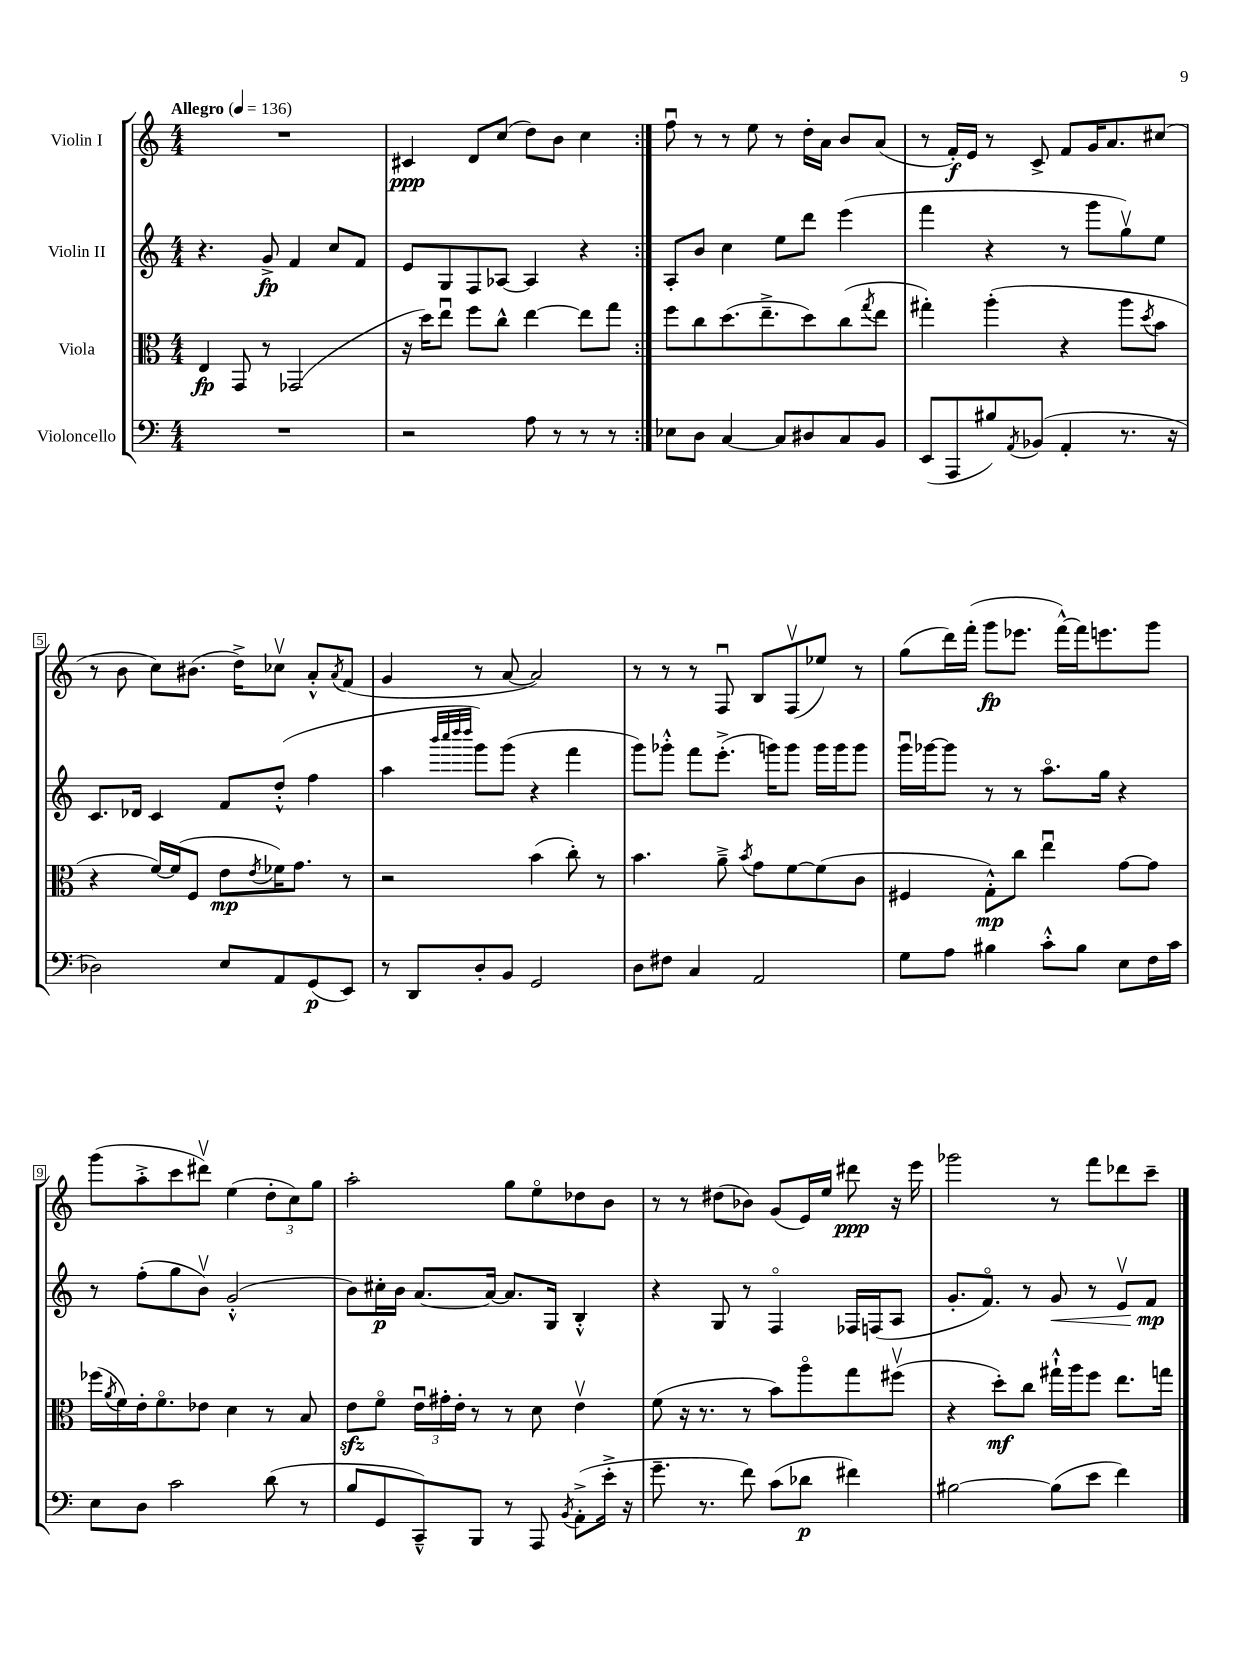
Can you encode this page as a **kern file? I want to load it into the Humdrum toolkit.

**kern	**dynam	**kern	**dynam	**kern	**dynam	**kern	**dynam
*part4	*part4	*part3	*part3	*part2	*part2	*part1	*part1
*staff4	*staff4	*staff3	*staff3	*staff2	*staff2	*staff1	*staff1
*I"Violoncello	*	*I"Viola	*	*I"Violin II	*	*I"Violin I	*
*clefF4	*	*clefC3	*	*clefG2	*	*clefG2	*
*k[]	*	*k[]	*	*k[]	*	*k[]	*
*M4/4	*	*M4/4	*	*M4/4	*	*M4/4	*
*MM136	*	*MM136	*	*MM136	*	*MM136	*
=1	=1	=1	=1	=1	=1	=1	=1
!	!	!	!	!	!	!LO:TX:a:B:t=Allegro	!
1r	.	4E/	fp	4.r	.	1r	.
.	.	8GG/	.	.	.	.	.
.	.	8r	.	8g^/	fp	.	.
.	.	(2GG-X/	.	4f/	.	.	.
.	.	.	.	8cc/L	.	.	.
.	.	.	.	8f/J	.	.	.
=2	=2	=2	=2	=2	=2	=2	=2
2r	.	16r	.	8e/L	.	4c#X/	ppp
.	.	16dd\KL)	.	.	.	.	.
.	.	8eeu\J	.	8G/	.	.	.
.	.	8ff\L	.	8F/	.	8d/L	.
.	.	8cc^^\J	.	[8A-X/J	.	(8cc/J	.
8A\	.	[4ee\	.	4A-/]	.	8dd\L)	.
8r	.	.	.	.	.	8b\J	.
8r	.	8ee\L]	.	4r	.	4cc\	.
8r	.	8gg\J	.	.	.	.	.
=3:|!	=3:|!	=3:|!	=3:|!	=3:|!	=3:|!	=3:|!	=3:|!
8E-X\L	.	8ff\L	.	8A'/L	.	8ffu\	.
8D\J	.	8cc\	.	8b/J	.	8r	.
[4C/	.	(8.dd\	.	4cc\	.	8r	.
.	.	.	.	.	.	8ee\	.
.	.	8.ee~^\	.	.	.	.	.
8C/L]	.	.	.	8ee\L	.	8r	.
8D#X/	.	8dd\)	.	8ddd\J	.	16dd'\LL	.
.	.	.	.	.	.	16a\JJ	.
8C/	.	(8cc\	.	(4eee\	.	8b/L	.
.	.	8qgg/	.	.	.	.	.
8BB/J	.	8ee\J	.	.	.	(8a/J	.
=4	=4	=4	=4	=4	=4	=4	=4
(8EE/L	.	4gg#X'\)	.	4fff\	.	8r	.
8AAA/	.	.	.	.	.	16f'/LL)	f
.	.	.	.	.	.	16e/JJ	.
8B#X/)	.	(4aa'\	.	4r	.	8r	.
8qAA/	.	.	.	.	.	.	.
(8BB-X/J	.	.	.	.	.	8c^/	.
4AA'/	.	4r	.	8r	.	8f/L	.
.	.	.	.	8ggg\L	.	16g/K	.
.	.	.	.	.	.	8.a/	.
8.r	.	8aa\L	.	8ggv\)	.	.	.
.	.	8qdd/	.	.	.	.	.
.	.	8b\J	.	8ee\J	.	(8cc#X/J	.
16r	.	.	.	.	.	.	.
!!LO:LB:g=z
=5	=5	=5	=5	=5	=5	=5	=5
2D-X\)	.	4r	.	8.c/L	.	8r	.
.	.	.	.	.	.	8b\	.
.	.	.	.	16d-X/Jk	.	.	.
.	.	[16f/LL)	.	4c/	.	8cc\L)	.
.	.	(16f/J]	.	.	.	.	.
.	.	8F/J	.	.	.	(8.b#X\J	.
8E/L	.	8e\L	mp	8f/L	.	.	.
.	.	.	.	.	.	16dd^\KL)	.
.	.	8qe/	.	.	.	.	.
8AA/	.	16f-X\K)	.	(8dd'^^/J	.	8cc-Xv\J	.
.	.	8.g\J	.	.	.	.	.
(8GG/	p	.	.	4ff\	.	8a'^^/L	.
.	.	.	.	.	.	8qa/	.
8EE/J)	.	8r	.	.	.	(8f/J	.
=6	=6	=6	=6	=6	=6	=6	=6
8r	.	2r	.	4aa\	.	4g/	.
8DD/L	.	.	.	.	.	.	.
.	.	.	.	32qqbbb/LLL	.	.	.
.	.	.	.	32qqcccc/	.	.	.
.	.	.	.	32qqdddd/	.	.	.
.	.	.	.	32qqdddd/JJJ	.	.	.
8D'/	.	.	.	8ggg\L)	.	8r	.
8BB/J	.	.	.	(8ggg\J	.	[8a/	.
2GG/	.	(4b\	.	4r	.	2a/])	.
.	.	8cc'\)	.	4fff\	.	.	.
.	.	8r	.	.	.	.	.
=7	=7	=7	=7	=7	=7	=7	=7
8D\L	.	4.b\	.	8ggg\L)	.	8r	.
8F#X\J	.	.	.	8ggg-X'^^\J	.	8r	.
4C/	.	.	.	8fff\L	.	8r	.
.	.	8a~^\	.	(8.eee'^\J	.	8Fu/	.
.	.	8qb/	.	.	.	.	.
2AA/	.	8g\L	.	.	.	8B/L	.
.	.	.	.	16gggn\KL)	.	.	.
.	.	[8f\	.	8ggg\J	.	(8Fv/	.
.	.	(8f\]	.	16ggg\LL	.	8ee-X/J)	.
.	.	.	.	16ggg\J	.	.	.
.	.	8c\J	.	8ggg\J	.	8r	.
=8	=8	=8	=8	=8	=8	=8	=8
8G\L	.	4F#X/	.	16gggu\LL	.	(8gg\L	.
.	.	.	.	[16ggg-X\J	.	.	.
8A\J	.	.	.	8ggg-\J]	.	16ddd\L)	.
.	.	.	.	.	.	(16fff'\JJ	.
4B#X\	.	8G'^^\L)	mp	8r	.	8ggg\L	fp
.	.	8cc\J	.	8r	.	8.eee-X\J	.
8c'^^\L	.	4eeu\	.	8.aa\L	.	.	.
.	.	.	.	.	.	[16fff^^\LL)	.
8B#\J	.	.	.	.	.	16fff\J]	.
.	.	.	.	16gg\Jk	.	8.eeen\	.
8E\L	.	[8g\L	.	4r	.	.	.
16F\L	.	8g\J]	.	.	.	8ggg\J	.
16c\JJ	.	.	.	.	.	.	.
!!LO:LB:g=z
=9	=9	=9	=9	=9	=9	=9	=9
8E\L	.	(16ff-X\LL	.	8r	.	(8ggg\L	.
.	.	8qa/	.	.	.	.	.
.	.	16f\)	.	.	.	.	.
8D\J	.	16e'\J	.	(8ff'\L	.	8aa'^\	.
.	.	8.f\	.	.	.	.	.
2c\	.	.	.	8gg\	.	8ccc\	.
.	.	8e-X\J	.	8bv\J)	.	8ddd#Xv\J)	.
.	.	4d\	.	(2g'^^/	.	(4ee\	.
(8d\	.	8r	.	.	.	12dd'\L	.
.	.	.	.	.	.	12cc\)	.
8r	.	8B/	.	.	.	.	.
.	.	.	.	.	.	12gg\J	.
=10	=10	=10	=10	=10	=10	=10	=10
8B/L	.	8ezz\L	.	8b\L)	.	2aa'\	.
8GG/	.	8f\J	.	16cc#X'\L	p	.	.
.	.	.	.	16b\JJ	.	.	.
8CC~^^/)	.	24eu\LL	.	[8.a/L	.	.	.
.	.	24g#X'\	.	.	.	.	.
.	.	24e'\JJ	.	.	.	.	.
8BBB/J	.	8r	.	.	.	.	.
.	.	.	.	16a/Jk_	.	.	.
8r	.	8r	.	8.a/L]	.	8gg\L	.
8AAA/	.	8d\	.	.	.	8ee\	.
.	.	.	.	16G/Jk	.	.	.
8qBB/	.	.	.	.	.	.	.
(8AA'^\L	.	4ev\	.	4B'^^/	.	8dd-X\	.
16e'^\Jk	.	.	.	.	.	8b\J	.
16r	.	.	.	.	.	.	.
=11	=11	=11	=11	=11	=11	=11	=11
8.g~\	.	(8f\	.	4r	.	8r	.
.	.	16r	.	.	.	8r	.
8.r	.	8.r	.	.	.	.	.
.	.	.	.	8G/	.	(8dd#X\L	.
8f\)	.	8r	.	8r	.	8b-X\J)	.
(8c\L	.	8b\L)	.	4F/	.	(8g/L	.
8d-X\J	p	8aa\	.	.	.	16e/L)	.
.	.	.	.	.	.	16ee/JJ	.
4f#X\)	.	8gg\	.	16F-X/LL	.	8ddd#X\	ppp
.	.	.	.	(16Fn/J	.	.	.
.	.	(8ff#Xv\J	.	8A/J	.	16r	.
.	.	.	.	.	.	16eee\	.
=12	=12	=12	=12	=12	=12	=12	=12
[2B#X\	.	4r	.	8.g'/L	.	2ggg-X\	.
.	.	.	.	8.f/J)	.	.	.
.	.	8dd'\L)	mf	.	.	.	.
.	.	8cc\J	.	8r	.	.	.
!	!	!	!	!	!LO:HP:b	!	!
(8B#\L]	.	16gg#X`^^\LL	.	8g/	<	8r	.
.	.	16aa\J	.	.	.	.	.
8e\J	.	8ff\J	.	8r	.	8fff\L	.
4f\)	.	8.ee\L	.	8ev/L	.	8ddd-X\	.
.	.	.	.	8f/J	mp	8ccc~\J	.
.	.	16ggn\Jk	.	.	.	.	.
.	.	.	.	.	[	.	.
==	==	==	==	==	==	==	==
*-	*-	*-	*-	*-	*-	*-	*-
